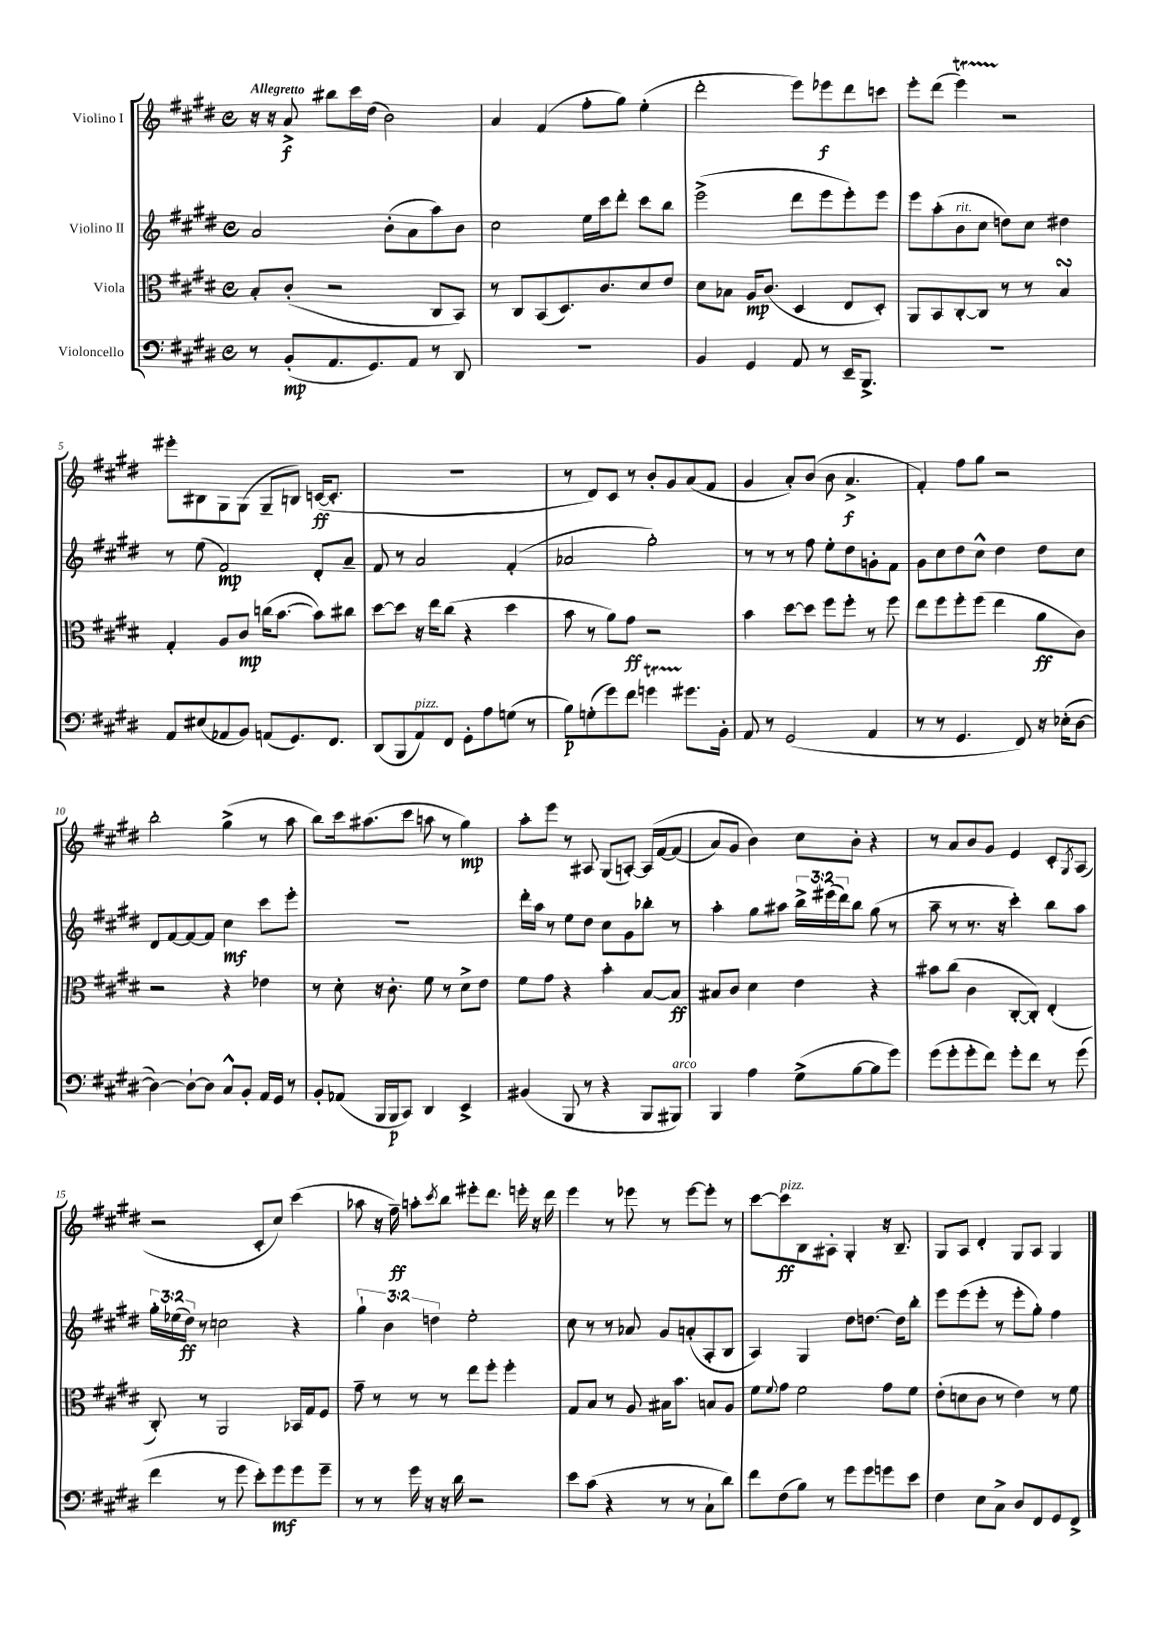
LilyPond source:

<<
\new StaffGroup <<
\new Staff = "s0" \with { instrumentName = "Violino I" } {
    \clef treble \key e \major \defaultTimeSignature \time 4/4 \tempo "Allegretto"
    r16 r16 a'8->\f bis''8 cis'''16 dis''16( b'2) |
    a'4 fis'4( fis''8-. gis''8) e''4-.( |
    dis'''2-. e'''8) ees'''8\f dis'''8 c'''8 |
    e'''8-. dis'''8( e'''4\startTrillSpan) r2\stopTrillSpan |
    eis'''8-. bis8 gis8 gis8( gis8-- b8) c'16~\ff( c'8.-. |
    R1 |
    r8 dis'8) cis'8 r8 b'8-. gis'8 a'8( fis'8 |
    gis'4 a'8-.) b'8( b'8 a'4.->\f |
    fis'4-.) fis''8 gis''8 r2 |
    b''2-. gis''4->( r8 a''8 |
    b''8) cis'''16 ais''8.( cis'''8 a''8 r8 gis''4\mp) |
    a''8-. e'''8 r8 ais8 gis8( a8~-.) a16\( fis'16~ fis'8( |
    a'8) gis'8 b'4\) cis''8 b'8-. r4 |
    r8 a'8 b'8 gis'8 e'4 cis'8-. \acciaccatura { gis8 } a8( |
    r2 cis'8-. cis''8) cis'''4( |
    aes''8 r16 fis''16--\ff) a''8-. \acciaccatura { cis'''8 } b''8 eis'''8-. dis'''8. e'''16-. r16 dis'''16 |
    e'''4 r8 ees'''8 r8 ees'''8~ ees'''8-. r8 |
    cis'''8~ cis'''8\ff^\markup { \italic "pizz." } b8 ais8-. gis4-. r16 b8.-- |
    gis8 a8 dis'4-. gis8 a8 gis4 \bar "|." |
}
\new Staff = "s1" \with { instrumentName = "Violino II" } {
    \clef treble \key e \major \defaultTimeSignature \time 4/4 \override Staff.TupletNumber.text = #tuplet-number::calc-fraction-text
    a'2 b'8-.( a'8 a''8) b'8 |
    cis''2 e''16 cis'''16 dis'''8-. cis'''8 b''8 |
    e'''2->( dis'''8 e'''8 e'''8-.) e'''8 |
    e'''8 a''8-.( b'8^\markup { \italic "rit." } cis''8 d''8) cis''8 dis''4 |
    r8 e''8( fis'2\mp) dis'8-. a'8-- |
    fis'8 r8 a'2 fis'4-.( |
    aes'2 gis''2-.) |
    r8 r8 r8 fis''8 e''8-. dis''8 g'8-. fis'8 |
    gis'8 cis''8 dis''8 cis''8-^ dis''4 dis''8 cis''8 |
    dis'8 fis'8~ fis'8~ fis'8 cis''4\mf cis'''8 e'''8-. |
    R1 |
    dis'''16-. a''16 r8 e''8 dis''8 cis''8 gis'8 bes''8-. r8 |
    a''4-. gis''8 ais''8 \tuplet 3/2 { b''16-> eis'''16( dis'''16) } b''8 gis''8( r8 |
    a''8-- r8 r8. r16 cis'''4-.) b''8 a''8 |
    \tuplet 3/2 { gis''16-. ees''16( dis''16\ff) } r8 c''2 r4 |
    \tuplet 3/2 { gis''4-! b'4 d''4 } e''2-. |
    cis''8 r8 r8 aes'8 gis'8 a'8-.( a8-. b8 |
    a4) gis4 dis''8 d''8.~ d''16 b''8-. |
    e'''8 e'''8( e'''8-. r8 e'''8-. gis''8-.) fis''4 \bar "|." |
}
\new Staff = "s2" \with { instrumentName = "Viola" } {
    \clef alto \key e \major \defaultTimeSignature \time 4/4
    b8-. cis'8-.( r2 cis8 b,8) |
    r8 cis8 b,8( dis8.) cis'8. dis'8 e'8 |
    dis'8 bes8 a16\mp cis'8.( dis4 e8 dis8-.) |
    a,8 b,8 cis8~-. cis8 r8 r8 b4\turn |
    gis4-. a8 cis'8\mp c''16( b'8.~ b'8) cis''8 |
    dis''8~ dis''8 r16 e''16 cis''8( r4 dis''4 |
    b'8 r8 a'8) gis'8\ff r2 |
    b'4 dis''8~ dis''8 fis''8 fis''8-. r8 fis''8 |
    e''8 fis''8 fis''8-. fis''8( e''4 a'8\ff cis'8) |
    r2 r4 ees'4 |
    r8 dis'8-. r16 cis'8.-. fis'8 r8 dis'8-> e'8 |
    fis'8 gis'8 r4 b'4-. b8~ b8\ff |
    bis8 cis'8 dis'4 e'4 r4 |
    bis'8 cis''8( cis'4 cis8~-. cis8-.) e4-.( |
    cis8-.) r8 a,2 bes,16 gis16 fis8 |
    gis'8-- r8 r8 r8 e''8 fis''8-. fis''4-. |
    gis8 b8 r8 a8 bis16 b'8. b8 a8 |
    fis'8 \appoggiatura { fis'8 } gis'8 fis'2 gis'8 fis'8 |
    e'8-.( d'8 cis'8 r8 e'4) r8 fis'8 \bar "|." |
}
\new Staff = "s3" \with { instrumentName = "Violoncello" } {
    \clef bass \key e \major \defaultTimeSignature \time 4/4
    r8 b,8-.\mp( a,8. gis,8.) a,8 r8 dis,8 |
    R1 |
    b,4 gis,4 a,8 r8 e,16-- b,,8.-> |
    R1 |
    a,8 eis8( aes,8 b,8) a,8( gis,8.) fis,8. |
    dis,8( b,,8 a,8^\markup { \italic "pizz." }) fis,8 gis,8-. a8 g8( r8 |
    b8\p) g8-.( gis'8) fis'8 g'4\startTrillSpan gis'8.\stopTrillSpan b,16-. |
    a,8 r8 gis,2( a,4 |
    r8 r8 gis,4. fis,8) r16 ees16-.( dis8~ |
    dis4~) dis8~-! dis8 cis8-^ b,8-. a,16 gis,16 r8 |
    b,8-. aes,8( b,,16 b,,16\p cis,8) dis,4 e,4-> |
    bis,4( b,,8 r8 r4 b,,8 bis,,8^\markup { \italic "arco" }) |
    b,,4 a4 gis8->( b8~ b8 gis'8) |
    gis'8( gis'8-. gis'8-. fis'8) gis'8-. fis'8 r8 gis'8( |
    fis'4 r8 gis'8 e'8-.) gis'8\mf gis'8 gis'8-- |
    r8 r8 gis'16 r16 r16 dis'16 r2 |
    e'8 cis'8( r4 r8 r8 cis8-! dis'8) |
    fis'8 fis8( b8) r8 gis'8 gis'8 g'8 e'8 |
    fis4 e8 cis8-> dis8 fis,8 gis,8 fis,8-> \bar "|." |
}
>>
>>
